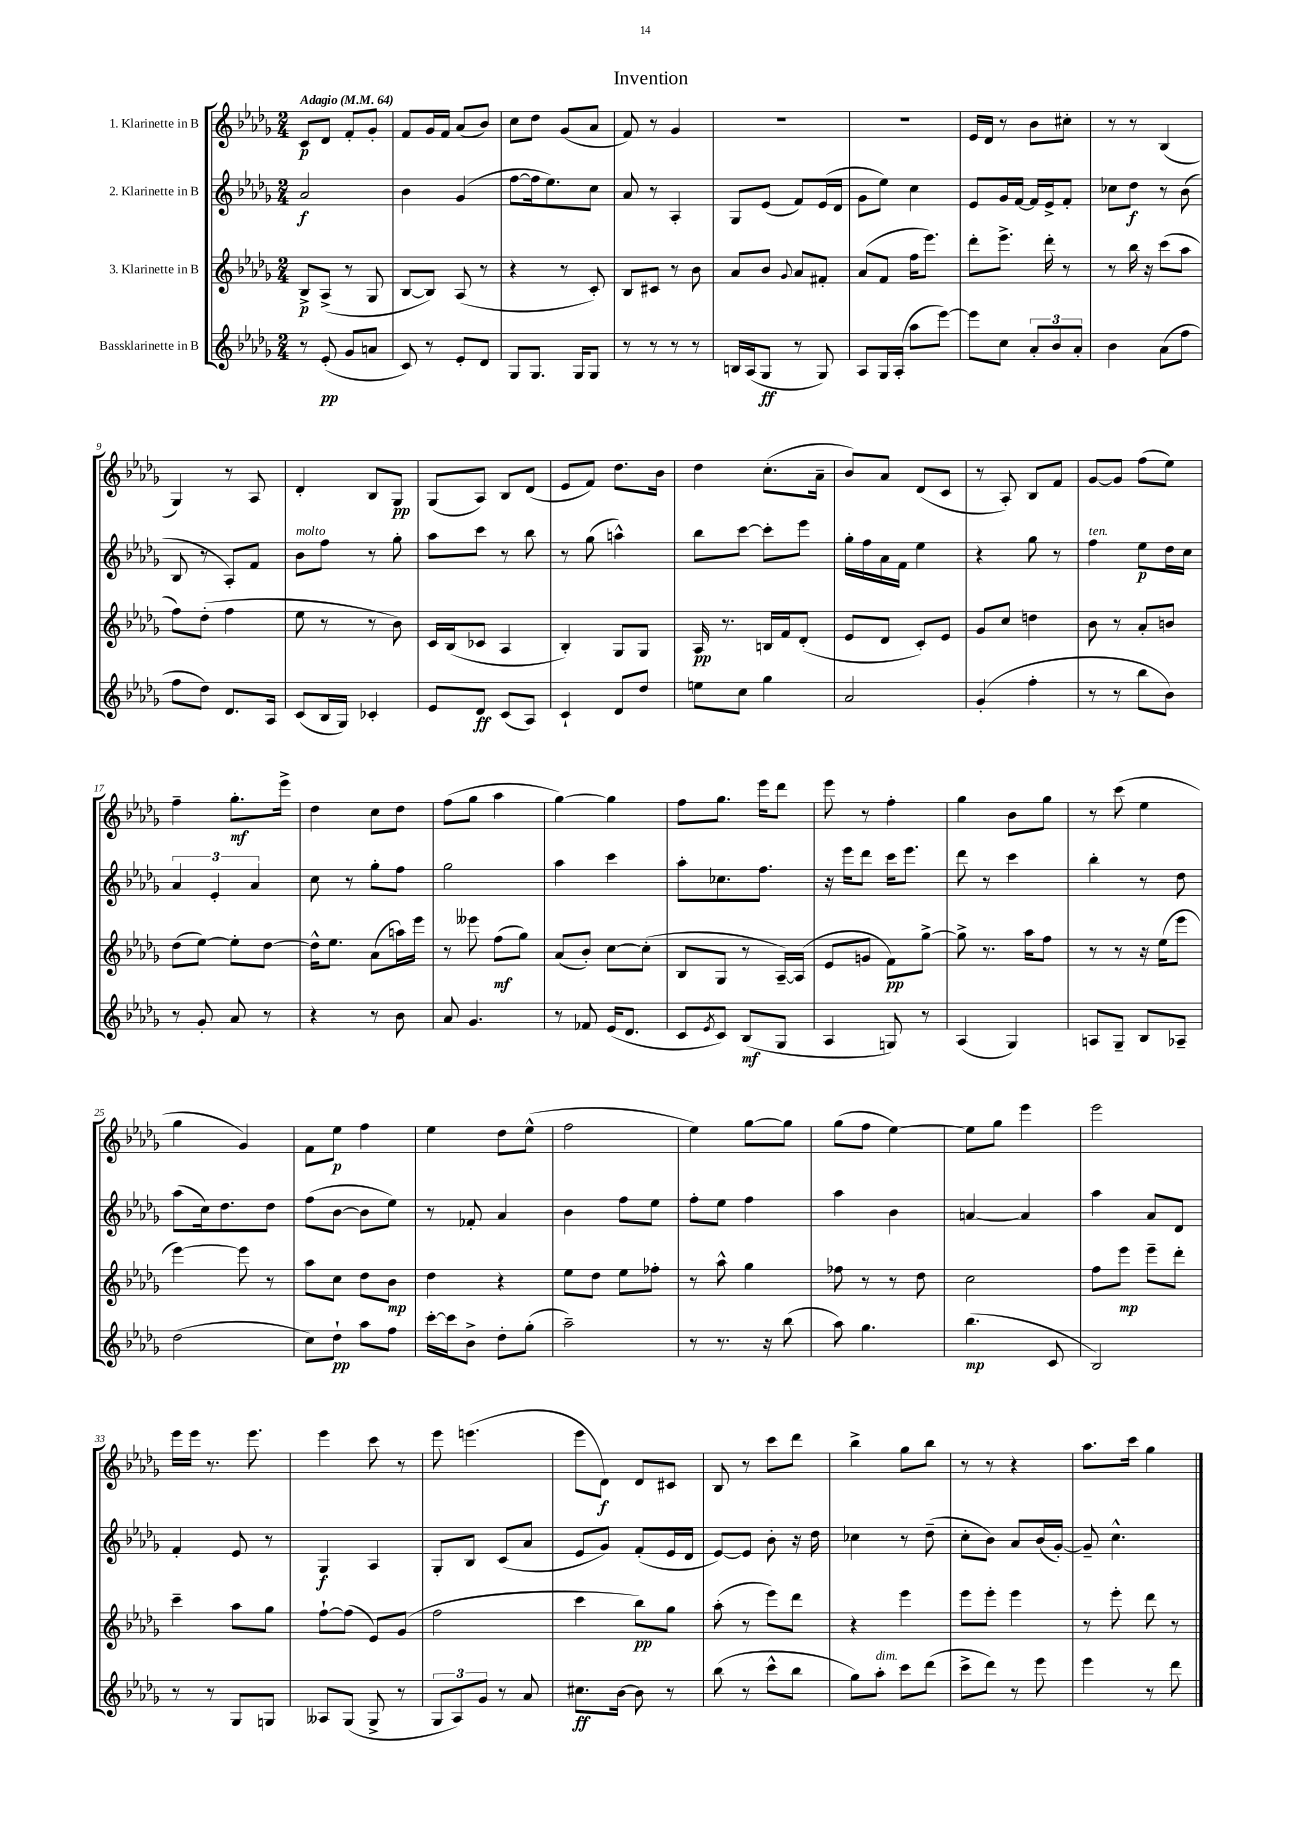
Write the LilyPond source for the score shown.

\header { title = "Invention" }
<<
\new StaffGroup <<
\new Staff = "s0" \with { instrumentName = "1. Klarinette in B" } {
    \clef treble \key des \major \numericTimeSignature \time 2/4 \tempo "Adagio" 4 = 64
    c'8\p des'8 f'8-. ges'8-. |
    f'8 ges'16 f'16 aes'8( bes'8) |
    c''8 des''8 ges'8( aes'8 |
    f'8) r8 ges'4 |
    R2 |
    R2 |
    ees'16 des'16 r8 bes'8 cis''8-. |
    r8 r8 bes4( |
    ges4) r8 aes8 |
    des'4-. bes8 ges8\pp |
    ges8( aes8) bes8 des'8( |
    ees'8 f'8) des''8. bes'16 |
    des''4 c''8.-.( aes'16-- |
    bes'8) aes'8 des'8( c'8 |
    r8 aes8-.) bes8 f'8 |
    ges'8~ ges'8 f''8( ees''8) |
    f''4-- ges''8.-.\mf ees'''16-> |
    des''4 c''8 des''8 |
    f''8( ges''8 aes''4 |
    ges''4~) ges''4 |
    f''8 ges''8. ees'''16 des'''8 |
    ees'''8 r8 f''4-. |
    ges''4 bes'8 ges''8 |
    r8 c'''8( ees''4 |
    ges''4 ges'4) |
    f'8 ees''8\p f''4 |
    ees''4 des''8 ees''8-^( |
    f''2 |
    ees''4) ges''8~ ges''8 |
    ges''8( f''8 ees''4~) |
    ees''8 ges''8 ees'''4 |
    ees'''2 |
    ees'''16 ees'''16 r8. ees'''8. |
    ees'''4 c'''8 r8 |
    ees'''8 e'''4.( |
    ees'''8 des'8\f) des'8 cis'8 |
    bes8 r8 c'''8 des'''8 |
    bes''4-> ges''8 bes''8 |
    r8 r8 r4 |
    aes''8. c'''16 ges''4 \bar "|." |
}
\new Staff = "s1" \with { instrumentName = "2. Klarinette in B" } {
    \clef treble \key des \major \numericTimeSignature \time 2/4
    aes'2\f |
    bes'4 ges'4( |
    f''8~ f''16 ees''8.) c''8 |
    aes'8 r8 aes4-. |
    ges8 ees'8( f'8) ees'16( des'16 |
    ges'8 ees''8) c''4 |
    ees'8 ges'16 f'16~ f'16 ees'16-> f'8-. |
    ces''8 des''8\f r8 bes'8( |
    bes8 r8 aes8-.) f'8 |
    bes'8^\markup { \italic "molto" } f''8 r8 ges''8-. |
    aes''8 c'''8 r8 bes''8 |
    r8 ges''8( a''4-^) |
    bes''8 c'''8~ c'''8-. ees'''8 |
    ges''16-. f''16 aes'16 f'16 ees''4 |
    r4 ges''8 r8 |
    f''4^\markup { \italic "ten." } ees''8\p des''16 c''16 |
    \tuplet 3/2 { aes'4 ees'4-. aes'4 } |
    c''8 r8 ges''8-. f''8 |
    ges''2 |
    aes''4 c'''4 |
    aes''8-. ces''8. f''8. |
    r16 ees'''16 des'''8 c'''16 ees'''8. |
    des'''8 r8 c'''4 |
    bes''4-. r8 des''8 |
    aes''8( c''16) des''8. des''8 |
    f''8( bes'8~ bes'8 ees''8) |
    r8 fes'8-. aes'4 |
    bes'4 f''8 ees''8 |
    f''8-. ees''8 f''4 |
    aes''4 bes'4 |
    a'4~ a'4 |
    aes''4 aes'8 des'8 |
    f'4-. ees'8 r8 |
    ges4\f aes4 |
    ges8-. bes8 c'8( aes'8 |
    ees'8 ges'8) f'8-.( ees'16 des'16 |
    ees'8~) ees'8 bes'8-. r16 des''16 |
    ces''4 r8 des''8--( |
    c''8-. bes'8) aes'8 bes'16( ges'16~-.) |
    ges'8-- c''4.-^ \bar "|." |
}
\new Staff = "s2" \with { instrumentName = "3. Klarinette in B" } {
    \clef treble \key des \major \numericTimeSignature \time 2/4
    bes8->\p aes8->( r8 ges8 |
    bes8~ bes8) aes8( r8 |
    r4 r8 c'8-.) |
    bes8 cis'8 r8 bes'8 |
    aes'8 bes'8 \appoggiatura { ges'8 } aes'8 fis'8-. |
    aes'8( f'8 f''16 ees'''8.) |
    des'''8-. ees'''8.-> des'''16-. r8 |
    r8 bes''16 r16 c'''8( aes''8 |
    f''8) des''8-.( f''4 |
    ees''8 r8 r8 bes'8) |
    c'16 bes16( ces'8 aes4 |
    bes4-.) ges8 ges8 |
    aes16\pp r8. b16 f'16 des'8-.( |
    ees'8 des'8 c'8-.) ees'8 |
    ges'8 c''8 d''4 |
    bes'8 r8 aes'8-. b'8 |
    des''8( ees''8~) ees''8-. des''8~ |
    des''16-^ ees''8. aes'8( a''16) ees'''16 |
    r8 eeses'''8 f''8\mf( ges''8) |
    aes'8( bes'8-.) c''8~ c''8-.( |
    bes8 ges8 r8 aes16~--) aes16( |
    ees'8 g'8 f'8\pp) ges''8~-> |
    ges''8-> r8. aes''16 f''8 |
    r8 r8 r16 ees''16( ees'''8 |
    ees'''4~) ees'''8 r8 |
    aes''8 c''8 des''8 bes'8\mp |
    des''4 r4 |
    ees''8 des''8 ees''8 fes''8-. |
    r8 aes''8-^ ges''4 |
    fes''8 r8 r8 des''8 |
    c''2 |
    f''8 ees'''8\mp ees'''8-- des'''8-. |
    c'''4-- aes''8 ges''8 |
    f''8~-! f''8( ees'8) ges'8( |
    f''2 |
    c'''4 bes''8\pp) ges''8 |
    aes''8-.( r8 ees'''8) des'''8 |
    r4 ees'''4 |
    ees'''8 ees'''8-. ees'''4 |
    r8 ees'''8-. des'''8 r8 \bar "|." |
}
\new Staff = "s3" \with { instrumentName = "Bassklarinette in B" } {
    \clef treble \key des \major \numericTimeSignature \time 2/4
    r8 ees'8-.\pp( ges'8 a'8 |
    c'8) r8 ees'8-. des'8 |
    ges8 ges8. ges16 ges8 |
    r8 r8 r8 r8 |
    b16 aes16( ges8\ff r8 ges8) |
    aes8 ges16 aes16-.( aes''8 ees'''8~) |
    ees'''8 c''8 \tuplet 3/2 { aes'8-. bes'8 aes'8-. } |
    bes'4 aes'8( f''8 |
    f''8 des''8) des'8. aes16 |
    c'8( bes16 ges16) ces'4-. |
    ees'8 des'8\ff c'8( aes8) |
    c'4-! des'8 des''8 |
    e''8 c''8 ges''4 |
    aes'2 |
    ges'4-.( f''4-. |
    r8 r8 bes''8 bes'8) |
    r8 ges'8-. aes'8 r8 |
    r4 r8 bes'8 |
    aes'8 ges'4. |
    r8 fes'8 ees'16( des'8. |
    c'8 \acciaccatura { ees'8 } c'8) bes8\mf( ges8 |
    aes4 g8) r8 |
    aes4( ges4) |
    a8 ges8-- bes8 aes8-- |
    des''2( |
    c''8) des''8-!\pp aes''8 f''8 |
    c'''16~-. c'''16 bes'8-> des''8-. ges''8-.( |
    aes''2--) |
    r8 r8. r16 bes''8( |
    aes''8) ges''4. |
    bes''4.\mp( c'8 |
    bes2) |
    r8 r8 ges8 g8 |
    aeses8 ges8( ges8-> r8 |
    \tuplet 3/2 { ges8 aes8) ges'8 } r8 aes'8 |
    cis''8.\ff bes'16~ bes'8 r8 |
    bes''8( r8 c'''8-^ bes''8 |
    ges''8) aes''8-.^\markup { \italic "dim." } c'''8 des'''8( |
    c'''8-> des'''8) r8 ees'''8 |
    ees'''4 r8 des'''8 \bar "|." |
}
>>
>>
